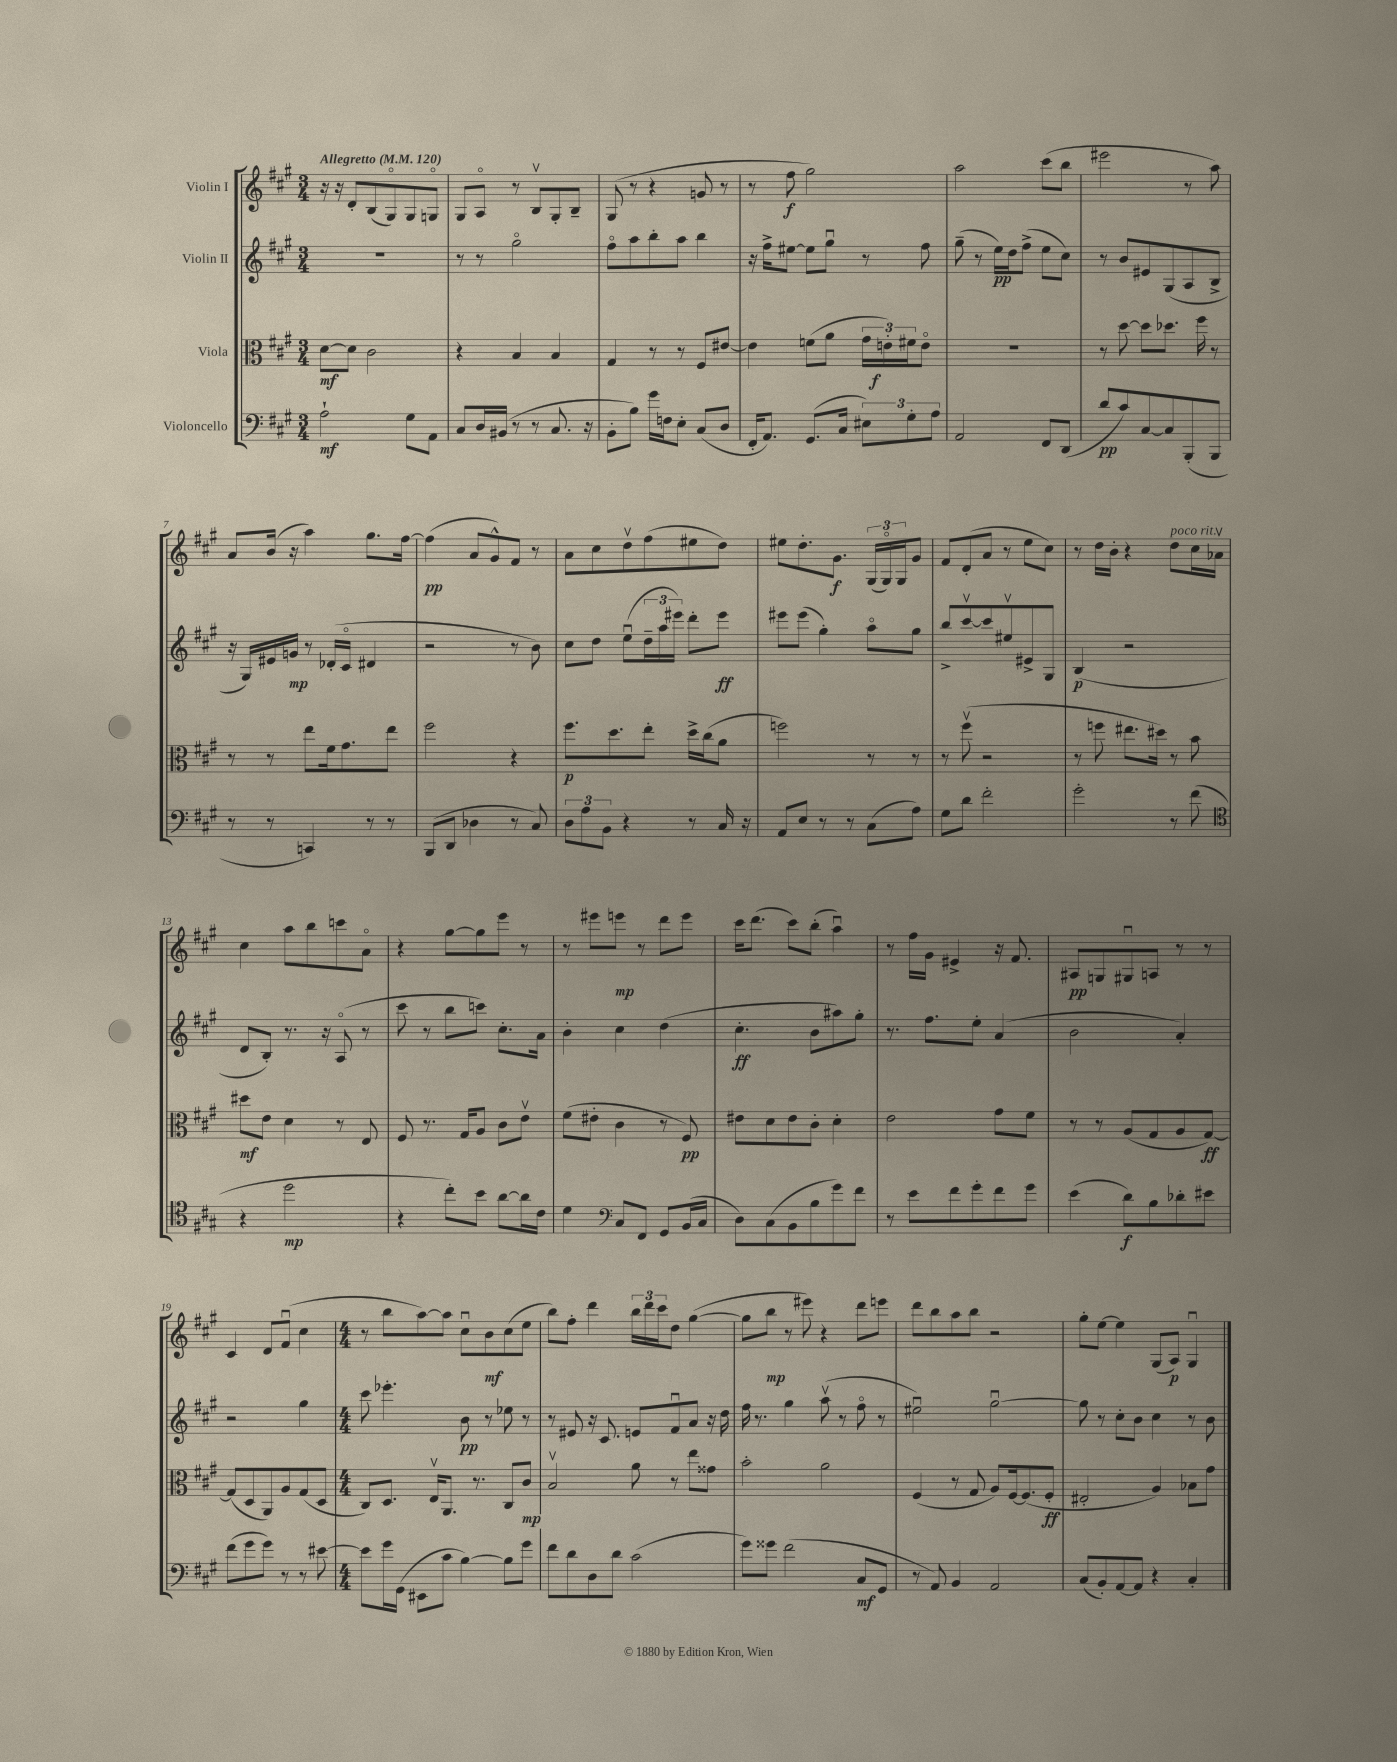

**kern	**dynam	**kern	**dynam	**kern	**dynam	**kern	**dynam
*part4	*part4	*part3	*part3	*part2	*part2	*part1	*part1
*staff4	*staff4	*staff3	*staff3	*staff2	*staff2	*staff1	*staff1
*I"Violoncello	*	*I"Viola	*	*I"Violin II	*	*I"Violin I	*
*clefF4	*	*clefC3	*	*clefG2	*	*clefG2	*
*k[f#c#g#]	*	*k[f#c#g#]	*	*k[f#c#g#]	*	*k[f#c#g#]	*
*M3/4	*	*M3/4	*	*M3/4	*	*M3/4	*
*MM120	*	*MM120	*	*MM120	*	*MM120	*
=1	=1	=1	=1	=1	=1	=1	=1
!	!	!	!	!	!	!LO:TX:a:B:t=Allegretto	!
2A`\	mf	[8d\L	mf	2.r	.	16r	.
.	.	.	.	.	.	16r	.
.	.	8d\J]	.	.	.	8d'/L	.
.	.	2c#\	.	.	.	(8B/	.
.	.	.	.	.	.	8G#/)	.
8G#\L	.	.	.	.	.	8G#/	.
8AA\J	.	.	.	.	.	8Gn/J	.
=2	=2	=2	=2	=2	=2	=2	=2
8C#/L	.	4r	.	8r	.	8G#/L	.
16D/L	.	.	.	8r	.	8A/J	.
(16BB#X/JJ	.	.	.	.	.	.	.
8r	.	4B/	.	2gg#\	.	8r	.
8r	.	.	.	.	.	8Bv/L	.
8.C#/	.	4B/	.	.	.	8G#'/	.
.	.	.	.	.	.	8B~/J	.
16r	.	.	.	.	.	.	.
=3	=3	=3	=3	=3	=3	=3	=3
8BB'\L	.	4G#/	.	8ff#\L	.	(8G#/	.
8B\J)	.	.	.	8aa\	.	8r	.
16g#\LL	.	8r	.	8bb'\	.	4r	.
16Fn\J	.	.	.	.	.	.	.
8E'\J	.	8r	.	8aa\J	.	.	.
(8C#/L	.	8F#/L	.	4bb\	.	8gn/	.
8D/J	.	[8e#X/J	.	.	.	8r	.
=4	=4	=4	=4	=4	=4	=4	=4
16FF#'/KL	.	4e#\]	.	16r	.	8r	.
8.AA/J)	.	.	.	16ff#^\KL	.	.	.
.	.	.	.	[8ee#X\J	.	8ff#\	f
(8.GG#/L	.	(8fn\L	.	8ee#\L]	.	2gg#\)	.
.	.	8a\J	.	8gg#u\J	.	.	.
16C#/Jk	.	.	.	.	.	.	.
12E#X\L)	.	24g#\LL	.	8r	.	.	.
.	.	24en'\)	f	.	.	.	.
12G#'\	.	24f#X\J	.	.	.	.	.
.	.	8e\J	.	8ff#\	.	.	.
12A\J	.	.	.	.	.	.	.
=5	=5	=5	=5	=5	=5	=5	=5
2AA/	.	2.r	.	(8gg#~\	.	2aa\	.
.	.	.	.	8r	.	.	.
.	.	.	.	16ee\LL)	pp	.	.
.	.	.	.	16dd\J	.	.	.
.	.	.	.	(8ff#^\J	.	.	.
8FF#/L	.	.	.	8ee\L	.	(8ccc#\L	.
(8DD/J	.	.	.	8cc#\J)	.	8bb\J	.
=6	=6	=6	=6	=6	=6	=6	=6
8d/L	pp	8r	.	8r	.	2eee#X\	.
8c#/)	.	[8dd\	.	8b/L	.	.	.
[8C#/	.	8dd\L]	.	8e#X/	.	.	.
8C#/]	.	8.dd-X\J	.	(8G#/	.	.	.
(8BBB'/	.	.	.	8A/	.	8r	.
.	.	16ff#\	.	.	.	.	.
8BBB/J	.	8r	.	8B^/J	.	8aa\)	.
!!LO:LB:g=z
=7	=7	=7	=7	=7	=7	=7	=7
8r	.	8r	.	16r	.	8a/L	.
.	.	.	.	16G#/LL)	.	.	.
8r	.	8r	.	16e#X/	.	(16b/Jk	.
.	.	.	.	16gn/JJ	mp	16r	.
4CCn/)	.	8ee\L	.	8r	.	4aa\)	.
.	.	16f#\k	.	(16d-X'/LL	.	.	.
.	.	8.g#\	.	16c#/JJ	.	.	.
8r	.	.	.	4d#X/	.	8.gg#\L	.
8r	.	8ee\J	.	.	.	.	.
.	.	.	.	.	.	[16ff#\Jk	.
=8	=8	=8	=8	=8	=8	=8	=8
(8BBB/L	.	2ff#\	.	2r	.	(4ff#\]	pp
8DD/J	.	.	.	.	.	.	.
4D-X\	.	.	.	.	.	8a/L	.
.	.	.	.	.	.	8g#^^/)	.
8r	.	4r	.	8r	.	8f#/J	.
8C#/)	.	.	.	8b\)	.	8r	.
=9	=9	=9	=9	=9	=9	=9	=9
12D\L	.	8.ff#\L	p	8cc#\L	.	8a\L	.
12A\	.	.	.	.	.	.	.
.	.	.	.	8dd\J	.	8cc#\	.
12BB\J	.	.	.	.	.	.	.
.	.	8.dd\	.	.	.	.	.
4r	.	.	.	(8eeu\L	.	8ddv\	.
.	.	8ee'\J	.	24dd~\L	.	(8ff#\	.
.	.	.	.	24aa\	.	.	.
.	.	.	.	24eee#X\JJ)	.	.	.
8r	.	16dd^\LL	.	8ddd'\L	.	8ee#X\	.
.	.	(16cc#\J	.	.	.	.	.
16C#/	.	8a\J	.	8eee#\J	ff	8dd\J)	.
16r	.	.	.	.	.	.	.
=10	=10	=10	=10	=10	=10	=10	=10
8AA/L	.	2ffn\)	.	8eee#X\L	.	8ee#X\L	.
8E/J	.	.	.	(8eee#\J	.	8.dd'\	.
8r	.	.	.	4gg#'\)	.	.	.
.	.	.	.	.	.	8.g#\J	f
8r	.	.	.	.	.	.	.
(8C#\L	.	8r	.	8aa\L	.	(24G#/LL	.
.	.	.	.	.	.	24G#/)	.
.	.	.	.	.	.	24G#/J	.
8A\J)	.	8r	.	8gg#\J	.	8g#/J	.
=11	=11	=11	=11	=11	=11	=11	=11
8G#\L	.	8r	.	8bb^/L	.	8f#/L	.
8d\J	.	(8ff#v\	.	[8ccc#v/	.	(8d'/	.
2f#'\	.	2r	.	8ccc#/]	.	8a/J	.
.	.	.	.	8ee#Xv/	.	8r	.
.	.	.	.	8e#X^/	.	8ee\L	.
.	.	.	.	8G#/J	.	8cc#\J)	.
=12	=12	=12	=12	=12	=12	=12	=12
2g#'\	.	8r	.	(4B/	p	8r	.
.	.	8ffn\	.	.	.	16dd\LL	.
.	.	.	.	.	.	16b'\JJ	.
.	.	8.ee#X\L	.	2r	.	4r	.
.	.	16dd#X\Jk)	.	.	.	.	.
!	!	!	!	!	!	!LO:TX:a:i:t=poco rit.	!
8r	.	8r	.	.	.	8dd\L	.
(8f#\	.	8b\	.	.	.	16cc#\L	.
.	.	.	.	.	.	16a-Xv\JJ	.
!!LO:LB:g=z
=13	=13	=13	=13	=13	=13	=13	=13
*clefC4	*	*	*	*	*	*	*
4r	.	8dd#X\L	mf	8d/L	.	4cc#\	.
.	.	8e\J	.	8B'/J)	.	.	.
2dd\	mp	4d\	.	8.r	.	8aa\L	.
.	.	.	.	.	.	8bb\	.
.	.	.	.	16r	.	.	.
.	.	8r	.	(8A/	.	8cccn\	.
.	.	8E/	.	8r	.	8a\J	.
=14	=14	=14	=14	=14	=14	=14	=14
4r	.	8F#/	.	8ccc#\	.	4r	.
.	.	8.r	.	8r	.	.	.
8cc#'\L)	.	.	.	8bb\L	.	[8gg#\L	.
.	.	16G#/KL	.	.	.	.	.
8b\J	.	8A/J	.	8cccn\J)	.	8gg#\]	.
[8a\L	.	8c#\L	.	8.cc#'\L	.	8eee\J	.
16a\L]	.	8ev\J	.	.	.	8r	.
16c#\JJ	.	.	.	16a\Jk	.	.	.
=15	=15	=15	=15	=15	=15	=15	=15
4d\	.	(8f#\L	.	4b'\	.	8r	.
.	.	8e#X'\J	.	.	.	8eee#X\L	.
*clefF4	*	*	*	*	*	*	*
8C#/L	.	4c#\	.	4cc#\	.	8eeen\J	mp
8FF#/J	.	.	.	.	.	8r	.
8GG#/L	.	8r	.	(4dd\	.	8ddd\L	.
(16BB/L	.	8F#/)	pp	.	.	8eee\J	.
16C#/JJ	.	.	.	.	.	.	.
=16	=16	=16	=16	=16	=16	=16	=16
8D\L)	.	8e#X\L	.	4.cc#'\	ff	16ccc#\KL	.
.	.	.	.	.	.	(8.ddd\J	.
(8C#\	.	8d\	.	.	.	.	.
8BB\	.	8e#\	.	.	.	8ccc#\L)	.
8B\	.	8c#'\J	.	8b\L	.	(8bb'\J	.
8g#\)	.	4d'\	.	8aa#X\)	.	4aau\)	.
8f#\J	.	.	.	8gg#'\J	.	.	.
=17	=17	=17	=17	=17	=17	=17	=17
8r	.	2e\	.	8.r	.	8r	.
8e\L	.	.	.	.	.	16ff#\LL	.
.	.	.	.	8.ff#\L	.	16g#\JJ	.
8f#\	.	.	.	.	.	4e#X^/	.
8g#'\	.	.	.	8ee'\J	.	.	.
8f#\	.	8g#\L	.	(4a/	.	16r	.
.	.	.	.	.	.	8.f#/	.
8g#\J	.	8f#\J	.	.	.	.	.
=18	=18	=18	=18	=18	=18	=18	=18
(4e\	.	8r	.	2b\	.	8A#X/L	pp
.	.	8r	.	.	.	8Gn/	.
8d\L)	f	(8A/L	.	.	.	8G#Xu/	.
8B\	.	8G#/	.	.	.	8An/J	.
8d-X'\	.	8A/	.	4a'/)	.	8r	.
8e#X\J	.	[8G#/J)	ff	.	.	8r	.
!!LO:LB:g=z
=19	=19	=19	=19	=19	=19	=19	=19
(8f#\L	.	(8G#/L]	.	2r	.	4c#/	.
8g#\	.	8D/	.	.	.	.	.
8g#\J)	.	8AA/)	.	.	.	8d/L	.
8r	.	8A/	.	.	.	(8f#u/J	.
8r	.	(8G#/	.	4gg#\	.	4cc#\	.
[8e#X\	.	8D/J	.	.	.	.	.
=20	=20	=20	=20	=20	=20	=20	=20
*M4/4	*	*M4/4	*	*M4/4	*	*M4/4	*
8e#\L]	.	8C#/L)	.	8ccc#\	.	8r	.
16g#\L	.	8.D/J	.	4.eee-X'\	.	8bb\L	.
(16GG#\JJ	.	.	.	.	.	.	.
8EE#X\L	.	.	.	.	.	[8aa\)	.
.	.	16Ev/KL	.	.	.	.	.
8c#\J	.	8.AA/J	.	.	.	8aa\J]	.
[4B\)	.	.	.	8b\	pp	8cc#u\L	.
.	.	8.r	.	.	.	.	.
.	.	.	.	8r	.	8b\	mf
8B\L]	.	8C#/L	.	8ee-X\	.	(8cc#\	.
8g#\J	.	8c#/J	mp	8r	.	8ee\J	.
=21	=21	=21	=21	=21	=21	=21	=21
8f#\L	.	2Bv/	.	8r	.	8bb\L)	.
8d\	.	.	.	8e#X/	.	8ff#'\J	.
8D\	.	.	.	16r	.	4ddd\	.
.	.	.	.	8.c#/	.	.	.
8d\J	.	.	.	.	.	.	.
(2c#\	.	8a\	.	8en/L	.	24bb\LL	.
.	.	.	.	.	.	24ddd\	.
.	.	.	.	.	.	24ccc#\J	.
.	.	8r	.	8f#u/	.	8dd\J	.
.	.	8ee\L	.	8a/J	.	([4gg#\	.
.	.	8g##X\J	.	16r	.	.	.
.	.	.	.	16dd\	.	.	.
=22	=22	=22	=22	=22	=22	=22	=22
8g#\L)	.	2b'\	.	16ff#\	.	8gg#\L]	.
.	.	.	.	8.r	.	.	.
8g##X\J	.	.	.	.	.	8bb\J	mp
(2f#\	.	.	.	4gg#\	.	8r	.
.	.	.	.	.	.	8eee#X\)	.
.	.	2a\	.	(8aav\	.	4r	.
.	.	.	.	8r	.	.	.
8C#/L	mf	.	.	8ff#\	.	8ddd\L	.
8GG#/J	.	.	.	8r	.	8eeen\J	.
=23	=23	=23	=23	=23	=23	=23	=23
8r	.	(4F#/	.	2ee#Xu\)	.	8ddd\L	.
8AA/)	.	.	.	.	.	8bb\	.
4BB/	.	8r	.	.	.	8aa\	.
.	.	8G#/	.	.	.	8bb\J	.
2AA/	.	8A/L)	.	[2gg#u\	.	2r	.
.	.	[16F#/k	.	.	.	.	.
.	.	(8.F#/]	.	.	.	.	.
.	.	8F#'/J	ff	.	.	.	.
=24	=24	=24	=24	=24	=24	=24	=24
(8C#/L	.	2E#X'/	.	8gg#\]	.	8gg#'\L	.
8BB'/)	.	.	.	8r	.	[8ee\J	.
[8AA/	.	.	.	8cc#'\L	.	4ee\]	.
8AA/J]	.	.	.	8b\J	.	.	.
4r	.	4A/)	.	4cc#\	.	(8G#/L	.
.	.	.	.	.	.	8A/J)	p
4C#'/	.	8B-X\L	.	8r	.	4G#u/	.
.	.	8g#\J	.	8b\	.	.	.
==	==	==	==	==	==	==	==
*-	*-	*-	*-	*-	*-	*-	*-
